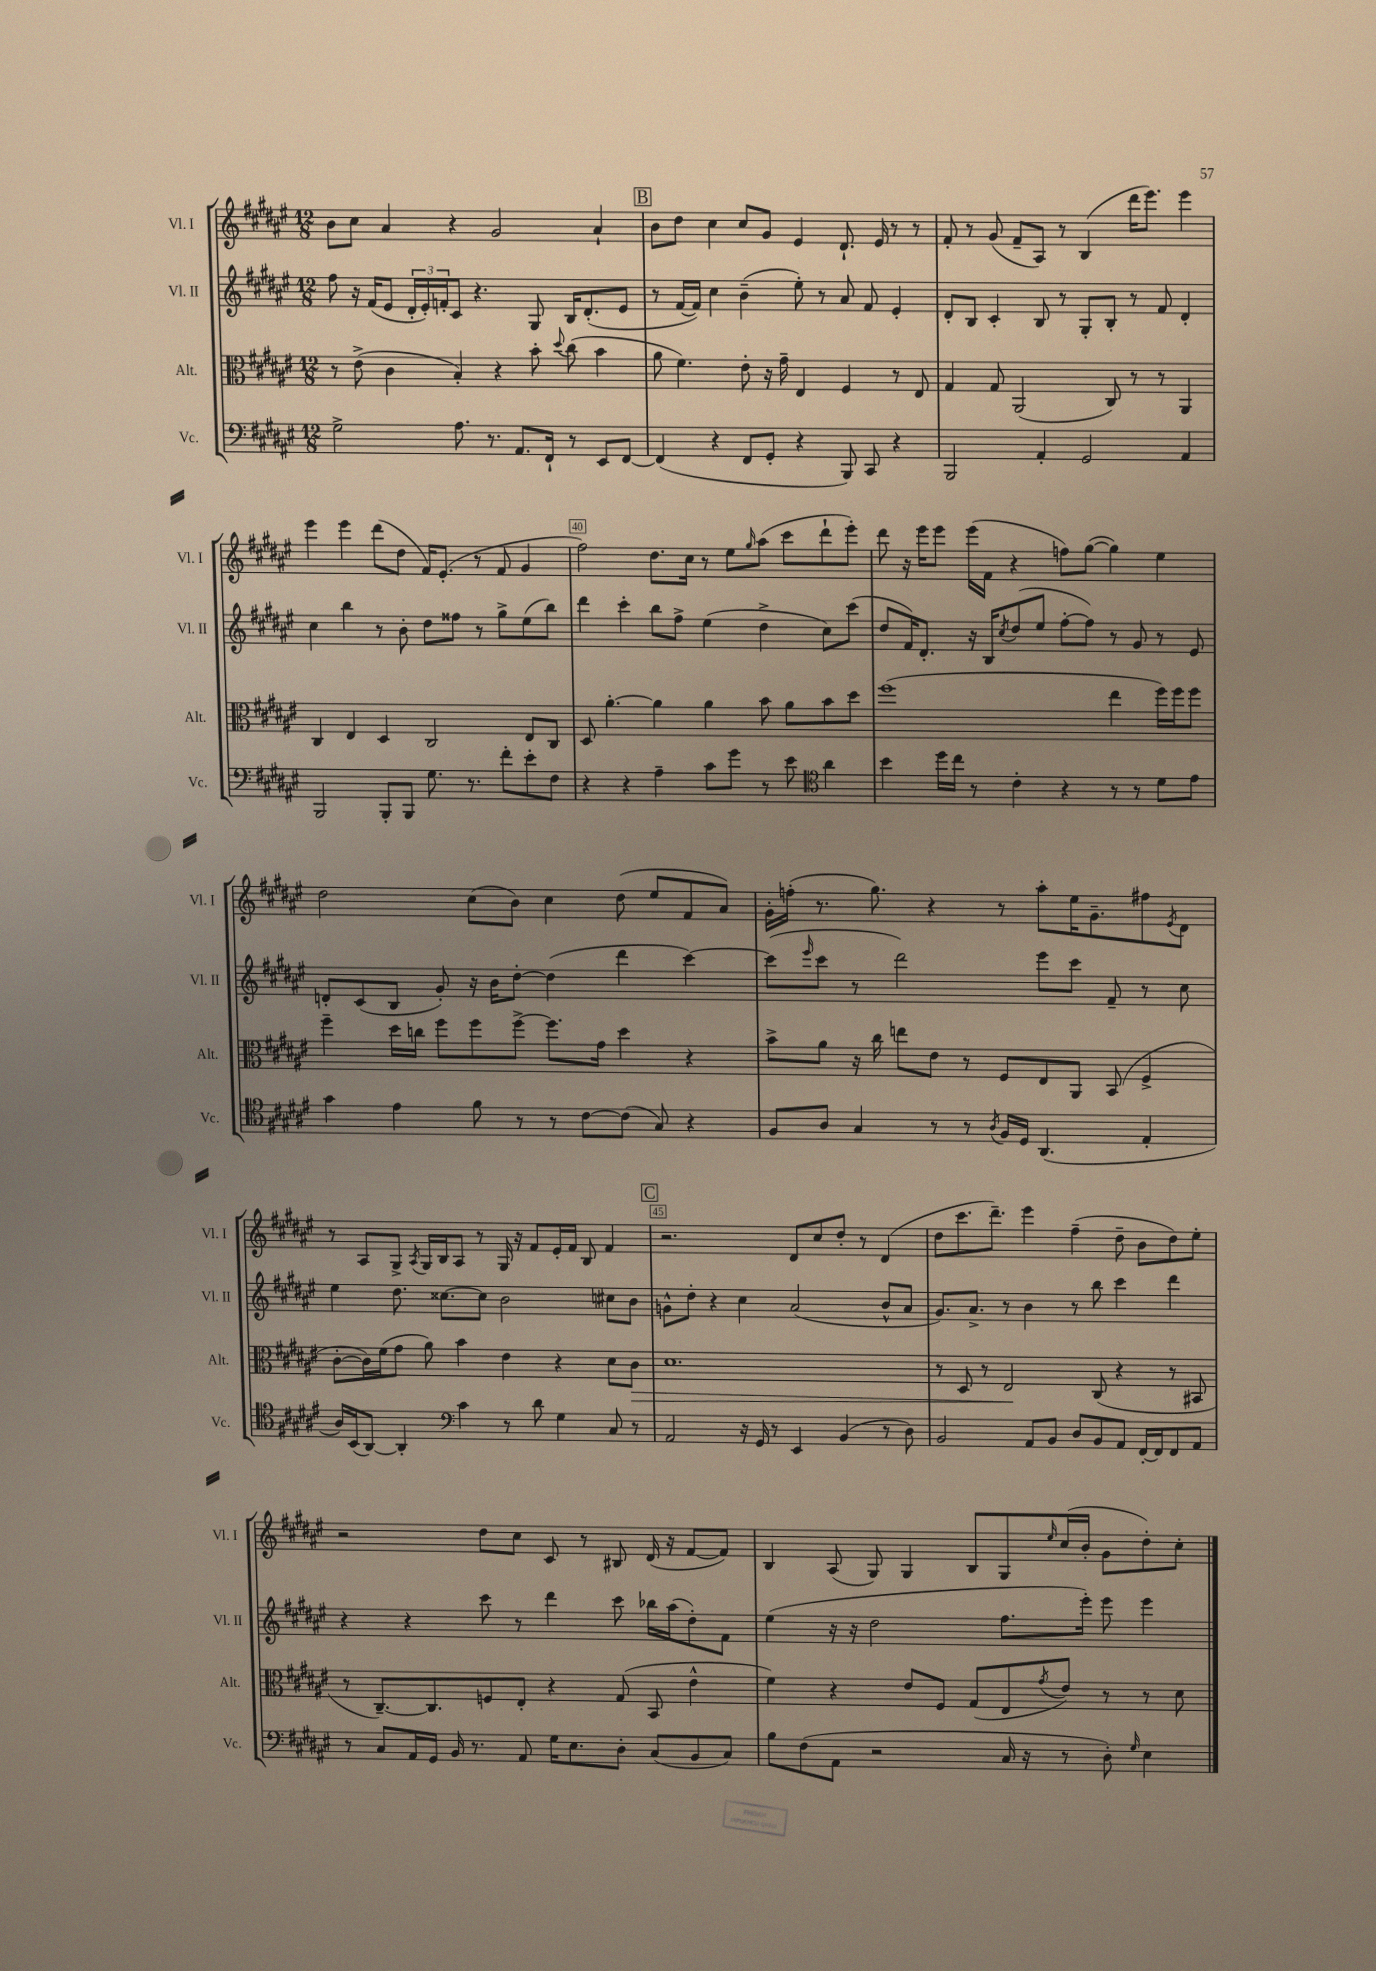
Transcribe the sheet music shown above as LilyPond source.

<<
\new StaffGroup <<
\new Staff = "s0" \with { instrumentName = "Vl. I" shortInstrumentName = "Vl. I" } {
    \clef treble \key fis \major \numericTimeSignature \time 12/8
    b'8 cis''8 ais'4 r4 gis'2 ais'4-! |
    \mark \markup { \box "B" } b'8 dis''8 cis''4 cis''8 gis'8 eis'4 dis'8.-! eis'16 r8 r8 |
    fis'8-. r8 gis'8( fis'8-- ais8) r8 b4( dis'''16 eis'''8.) eis'''4 |
    eis'''4 eis'''4 dis'''8( dis''8 fis'16) eis'8.-.( r8 fis'8 gis'4 |
    fis''2) dis''8. cis''16 r8 eis''8 \grace { gis''16 } ais''8( cis'''8 dis'''8-! eis'''8-.) |
    dis'''8 r16 eis'''16 eis'''8 eis'''16( fis'16 r4 f''8) gis''8~( gis''4) eis''4 |
    dis''2 cis''8( b'8) cis''4 dis''8( eis''8 fis'8 ais'8) |
    gis'16-. f''16-.( r8. gis''8.) r4 r8 ais''8-. eis''16 gis'8.-- fis''8 \acciaccatura { eis'8 } dis'8 |
    r8 ais8 gis8-> \acciaccatura { ais8 } gis16 b16 ais8 r8 gis16 r16 fis'8 eis'16-. fis'16 b8 fis'4 |
    \mark \markup { \box "C" } r2. dis'8 cis''8 dis''8-. r8 dis'4( |
    dis''8 cis'''8. dis'''8.--) eis'''4 fis''4--( dis''8-- b'8 dis''8) eis''8-. |
    r2 dis''8 cis''8 cis'8 r8 bis8 dis'16( r16 fis'8~ fis'8) |
    b4 ais8( gis8) gis4 b8 gis8 \grace { eis''16 } cis''16( b'16-. gis'8 dis''8-.) cis''8-. \bar "|." |
}
\new Staff = "s1" \with { instrumentName = "Vl. II" shortInstrumentName = "Vl. II" } {
    \clef treble \key fis \major \numericTimeSignature \time 12/8
    fis''8 r16 fis'16( eis'8 \tuplet 3/2 { dis'16-. eis'16-.) f'16-. } cis'8 r4. gis8 b16 dis'8.-.( eis'8 |
    \mark \markup { \box "B" } r8 fis'16~ fis'16) cis''4 b'4--( eis''8-.) r8 ais'8 fis'8 eis'4-. |
    dis'8-. b8 cis'4-. b8 r8 gis8-. b8-. r8 fis'8 dis'4-. |
    cis''4 b''4 r8 b'8-. dis''8 fisis''8 r8 gis''8-> eis''8( b''8) |
    dis'''4 cis'''4-. b''8 fis''8-> eis''4( dis''4-> cis''8) cis'''8( |
    dis''8 fis'16) dis'8.-. r16 b16 \acciaccatura { cis''8 } dis''8( eis''8 fis''8~-. fis''8) r8 gis'8 r8 eis'8 |
    d'8-. cis'8( b8 gis'8-.) r16 b'16 dis''8~-. dis''4( dis'''4 cis'''4~) |
    cis'''8( \grace { eis'''16 } cis'''8 r8 dis'''2) eis'''8 cis'''8 fis'8-- r8 cis''8 |
    eis''4 dis''8. cisis''8.~ cisis''8 b'2 cis''8 b'8 |
    \mark \markup { \box "C" } g'8-^ dis''8-. r4 cis''4 ais'2( b'8-^ ais'8 |
    gis'8.) ais'8.-> r8 b'4 r8 b''8 cis'''4 dis'''4 |
    r4 r4 cis'''8 r8 dis'''4 cis'''8 bes''16 ais''16( dis''8-.) fis'8 |
    eis''4( r16 r16 dis''2 fis''8. eis'''16-.) eis'''8 eis'''4 \bar "|." |
}
\new Staff = "s2" \with { instrumentName = "Alt." shortInstrumentName = "Alt." } {
    \clef alto \key fis \major \numericTimeSignature \time 12/8
    r8 eis'8->( cis'4 b4-.) r4 b'8-. \appoggiatura { dis''8 } cis''8( b'4 |
    \mark \markup { \box "B" } ais'8 fis'4.) eis'8-. r16 gis'16-- eis4 fis4 r8 eis8 |
    gis4 gis8 ais,2( cis8) r8 r8 ais,4 |
    cis4 eis4 dis4 cis2 eis8 cis8 |
    dis8 ais'4.~-. ais'4 ais'4 b'8 ais'8 b'8 dis''8 |
    fis''1( eis''4 fis''16) fis''16 fis''8 |
    fis''4-- dis''16 c''16 fis''8 fis''8 fis''8~-> fis''8. gis'16 dis''4 r4 |
    b'8-> ais'8 r16 cis''16 e''8 eis'8 r8 fis8 eis8 ais,8 b,8( fis4-> |
    cis'8~-. cis'16) fis'16( gis'8 ais'8) b'4 eis'4 r4 dis'8 cis'8\> |
    \mark \markup { \box "C" } dis'1. |
    r8 dis8 r8 eis2\! cis8( r4 r8 bis,8 |
    r8 cis8.~--) cis8. f8 eis8-. r4 gis8( b,8 eis'4-^ |
    fis'4) r4 eis'8 fis8 gis8( eis8 \acciaccatura { gis'8 } eis'8) r8 r8 dis'8 \bar "|." |
}
\new Staff = "s3" \with { instrumentName = "Vc." shortInstrumentName = "Vc." } {
    \clef bass \key fis \major \numericTimeSignature \time 12/8
    gis2-> ais8. r8. ais,8. fis,16-! r8 eis,8 fis,8~ |
    \mark \markup { \box "B" } fis,4( r4 fis,8 gis,8-. r4 b,,8) cis,8 r4 |
    b,,2 ais,4-. gis,2 ais,4 |
    b,,2 b,,8-. b,,8 gis8. r8. fis'8-. eis'8-. fis8 |
    r4 r4 ais4-- cis'8 gis'8 r8 eis'8 \clef tenor ais'4 |
    b'4 dis''16 cis''16 r8 cis'4-. r4 r8 r8 dis'8 eis'8 |
    gis'4 eis'4 fis'8 r8 r8 cis'8~ cis'8( gis8) r4 |
    fis8 ais8 gis4 r8 r8 \acciaccatura { ais8 } fis16 dis16 ais,4.( eis4-. |
    ais16) b,16( ais,8~) ais,4-. \clef bass cis'4 r8 dis'8 gis4 cis8 r8 |
    \mark \markup { \box "C" } ais,2 r16 gis,16 r8 eis,4 b,4( r8 dis8) |
    b,2 ais,8 b,8 dis8 b,8 ais,8 fis,16~-. fis,16 fis,8 ais,8 |
    r8 cis8 ais,16 gis,16 b,16 r8. ais,8 gis16 eis8. dis8-. cis8( b,8 cis8) |
    b8 fis8( ais,8 r2 cis16 r16 r8 dis8-.) \grace { gis16 } eis4 \bar "|." |
}
>>
>>
\layout { \context { \Score currentBarNumber = #36 \override BarNumber.break-visibility = ##(#f #t #t) barNumberVisibility = #(every-nth-bar-number-visible 5) \override BarNumber.stencil = #(make-stencil-boxer 0.1 0.3 ly:text-interface::print) } }
